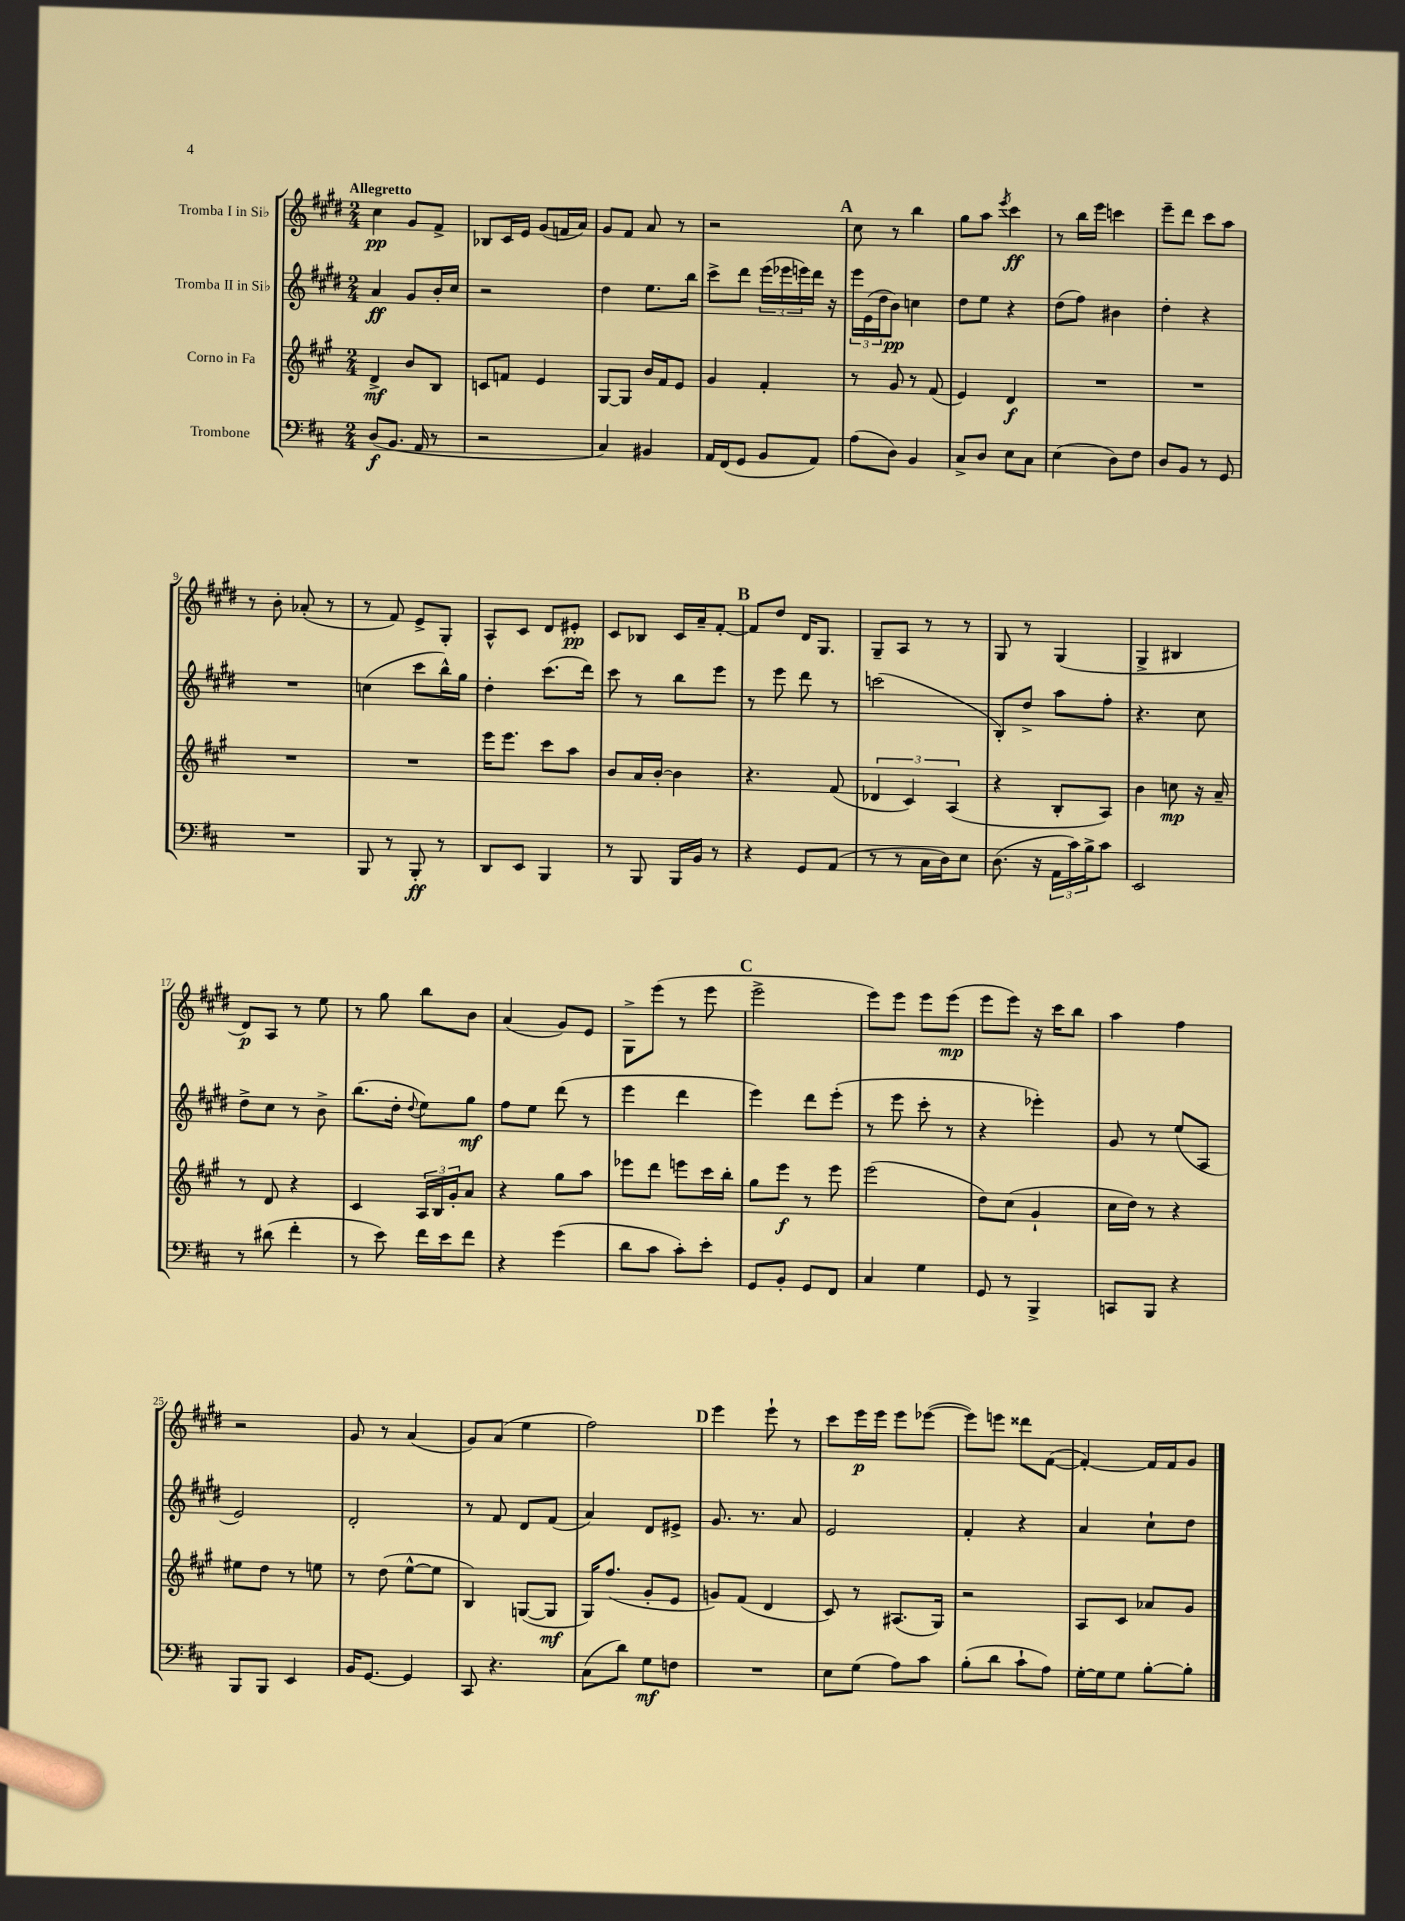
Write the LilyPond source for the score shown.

<<
\new StaffGroup <<
\new Staff = "s0" \with { instrumentName = "Tromba I in Sib" } {
    \clef treble \key e \major \numericTimeSignature \time 2/4 \tempo "Allegretto"
    cis''4\pp gis'8 fis'8-> |
    bes8 cis'16 e'16 gis'8( f'16 a'16) |
    gis'8 fis'8 a'8 r8 |
    r2 |
    \mark \markup { \bold "A" } cis''8 r8 b''4 |
    gis''8 a''8 \acciaccatura { e'''8 } cis'''4\ff |
    r8 b''16 e'''16 c'''4 |
    e'''8-- dis'''8 cis'''8 a''8 |
    r8 b'8-. aes'8-.( r8 |
    r8 fis'8) e'8-> gis8-. |
    a8-^ cis'8 dis'8 eis'8-.\pp |
    cis'8 bes8 cis'16 a'16-- fis'8~-. |
    \mark \markup { \bold "B" } fis'8 dis''8 dis'16 gis8. |
    gis8-- a8 r8 r8 |
    gis8 r8 gis4( |
    gis4-> bis4 |
    dis'8\p) a8 r8 e''8 |
    r8 gis''8 b''8 b'8 |
    a'4( gis'8) e'8 |
    gis8-> e'''8( r8 e'''8 |
    \mark \markup { \bold "C" } e'''2-> |
    e'''8) e'''8 e'''8 e'''8\mp( |
    e'''8 e'''8) r16 cis'''16 b''8 |
    a''4 fis''4 |
    r2 |
    gis'8 r8 a'4( |
    gis'8) a'8( e''4 |
    fis''2) |
    \mark \markup { \bold "D" } e'''4 e'''8-! r8 |
    cis'''8 e'''16\p e'''16 e'''8 ees'''8~( |
    ees'''8) e'''8 disis'''8 fis'8~( |
    fis'4~-.) fis'16 fis'16 gis'8 \bar "|." |
}
\new Staff = "s1" \with { instrumentName = "Tromba II in Sib" } {
    \clef treble \key e \major \numericTimeSignature \time 2/4
    a'4\ff gis'8 b'16-. cis''16 |
    r2 |
    dis''4 e''8. b''16 |
    cis'''8-> dis'''8 \tuplet 3/2 { e'''16( ees'''16 e'''16) } dis'''16 r16 |
    \mark \markup { \bold "A" } \tuplet 3/2 { e'''16 e'16( dis''16 } b'8\pp) c''4 |
    dis''8 e''8 r4 |
    dis''8( fis''8) bis'4 |
    dis''4-. r4 |
    R2 |
    c''4( cis'''8 b''16-^) gis''16 |
    dis''4-. cis'''8.( dis'''16) |
    cis'''8 r8 b''8 e'''8 |
    \mark \markup { \bold "B" } r8 e'''8 dis'''8 r8 |
    c'''2( |
    b8-.) dis''8-> a''8 fis''8-. |
    r4. cis''8 |
    dis''8-> cis''8 r8 b'8-> |
    b''8.( dis''16-. \appoggiatura { dis''8 } e''8) gis''8\mf |
    fis''8 e''8 dis'''8( r8 |
    e'''4 dis'''4 |
    \mark \markup { \bold "C" } e'''4) dis'''8 e'''8-.( |
    r8 e'''8 cis'''8-. r8 |
    r4 ees'''4-.) |
    gis'8 r8 e''8( a8 |
    e'2) |
    dis'2-. |
    r8 fis'8 dis'8 fis'8( |
    a'4) dis'8 eis'8-> |
    \mark \markup { \bold "D" } gis'8. r8. a'8 |
    e'2 |
    fis'4-. r4 |
    a'4 cis''8-! dis''8 \bar "|." |
}
\new Staff = "s2" \with { instrumentName = "Corno in Fa" } {
    \clef treble \key a \major \numericTimeSignature \time 2/4
    d'4->\mf b'8 b8 |
    c'8 f'8 e'4 |
    gis8~ gis8 b'16 fis'16 e'8 |
    gis'4 fis'4-. |
    \mark \markup { \bold "A" } r8 gis'8 r8 fis'8( |
    e'4) d'4\f |
    R2 |
    R2 |
    R2 |
    R2 |
    e'''16 e'''8. cis'''8 a''8 |
    b'8 a'16 b'16~-. b'4 |
    \mark \markup { \bold "B" } r4. fis'8( |
    \tuplet 3/2 { des'4 cis'4) a4( } |
    r4 b8-. a8) |
    b'4 c''8\mp r16 a'16-- |
    r8 d'8 r4 |
    cis'4 \tuplet 3/2 { a16 b16 gis'16-. } a'8 |
    r4 gis''8 a''8 |
    ees'''8 d'''8 e'''8 cis'''16 b''16-. |
    \mark \markup { \bold "C" } gis''8 e'''8\f r8 e'''8 |
    e'''2( |
    d''8) cis''8( gis'4-! |
    cis''16 d''16) r8 r4 |
    eis''8 d''8 r8 e''8 |
    r8 d''8( e''8~-^ e''8 |
    b4) g8~( g8\mf |
    gis16) fis''8.( gis'8-. e'8 |
    \mark \markup { \bold "D" } g'8) fis'8( d'4 |
    cis'8) r8 ais8.( gis16) |
    r2 |
    a8 cis'8 aes'8 gis'8 \bar "|." |
}
\new Staff = "s3" \with { instrumentName = "Trombone" } {
    \clef bass \key d \major \numericTimeSignature \time 2/4
    d8\f( b,8. a,16 r8 |
    r2 |
    cis4) bis,4 |
    a,16 fis,16( g,8 b,8 a,8) |
    \mark \markup { \bold "A" } a8( d8) b,4 |
    cis8-> d8 e8 cis8 |
    e4( d8) fis8 |
    d8 b,8 r8 g,8 |
    R2 |
    b,,8 r8 b,,8-.\ff r8 |
    d,8 e,8 b,,4 |
    r8 b,,8 b,,16 b,16 r8 |
    \mark \markup { \bold "B" } r4 g,8 a,8( |
    r8 r8 cis16 d16) e8 |
    d8.( r16 \tuplet 3/2 { a,16 cis'16) b16-> } cis'8 |
    e,2 |
    r8 dis'8( fis'4-. |
    r8 e'8) fis'16 e'16 fis'8 |
    r4 g'4( |
    d'8 cis'8 cis'8-.) e'8-. |
    \mark \markup { \bold "C" } g,8 b,8-. g,8 fis,8 |
    cis4 g4 |
    g,8 r8 b,,4-> |
    c,8 b,,8 r4 |
    b,,8 b,,8 e,4 |
    b,16 g,8.~ g,4 |
    cis,8 r4. |
    cis8( d'8) g8\mf f8 |
    \mark \markup { \bold "D" } R2 |
    e8 g8( a8) cis'8 |
    b8-.( d'8 cis'8-! a8) |
    g16~-. g16 g8 b8~-. b8-. \bar "|." |
}
>>
>>
